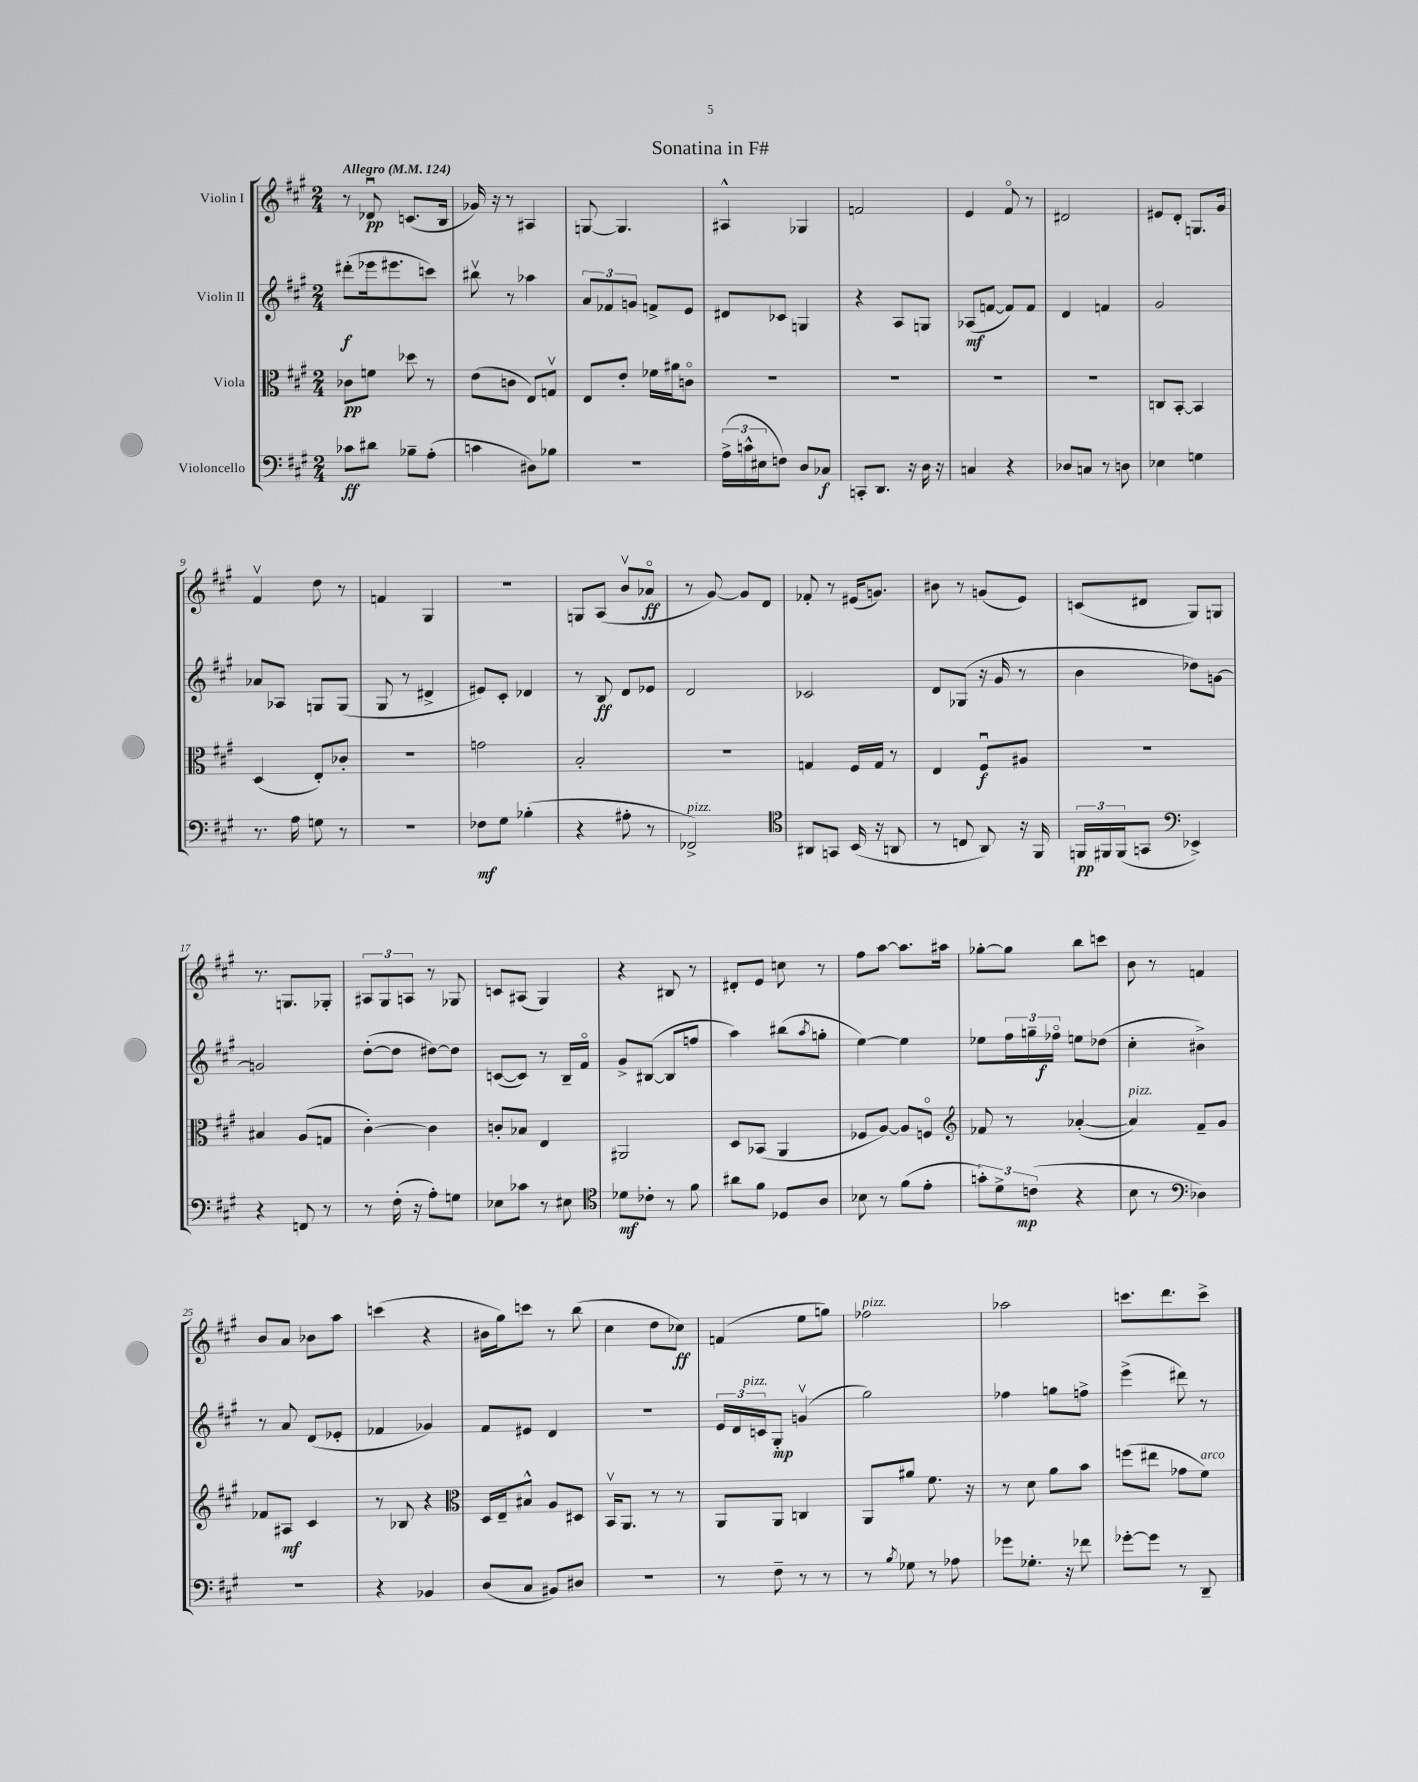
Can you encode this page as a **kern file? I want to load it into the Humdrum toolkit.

**kern	**kern	**kern	**kern
*staff4	*staff3	*staff2	*staff1
*clefF4	*clefC3	*clefG2	*clefG2
*k[f#c#g#]	*k[f#c#g#]	*k[f#c#g#]	*k[f#c#g#]
*M2/4	*M2/4	*M2/4	*M2/4
*MM124	*MM124	*MM124	*MM124
8c-	8c-	(8ddd#'	8r
8d#	8f	16eee-	8d-u
.	.	8.eee#	.
8B-~	8dd-	.	(8.c
(8A'	8r	8ccc)	.
.	.	.	16B
=	=	=	=
4c	(8e	8bb#v	16g-)
.	.	.	16r
.	8c	8r	8r
8D#)	8E)	4aa-	4A#
8B-	8Gv	.	.
=	=	=	=
2r	8E	12a	[8G
.	.	12f-	.
.	8e'	.	4.G]
.	.	12g	.
.	16f-	8f^	.
.	16a#	.	.
.	8co	8e	.
=	=	=	=
(24A^	2r	8d#	4A#^^
24c^^	.	.	.
24E#	.	.	.
8F)	.	8c-	.
8D	.	4G	4G-
8C-	.	.	.
=	=	=	=
8CC'	2r	4r	2f
8.DD	.	.	.
.	.	8A	.
16r	.	.	.
16D	.	8G	.
16r	.	.	.
=	=	=	=
4C	2r	(8A-	4e
.	.	[8f	.
4r	.	8f])	8f#o
.	.	8f	8r
=	=	=	=
8D-	2r	4d	2d#
8C	.	.	.
8r	.	4f	.
8D	.	.	.
=	=	=	=
4E-	8C	2g#	8e#
.	[8BB'	.	8d'
4G	4BB]	.	8.G
.	.	.	16g#
=	=	=	=
8.r	(4D	8a-	4f#v
.	.	8A-	.
16A	.	.	.
8G	8E')	8G	8dd
8r	8c-'	(8G	8r
=	=	=	=
2r	2r	8G#	4f
.	.	8r	.
.	.	4d#^	4G#
=	=	=	=
8F-	2g	8e#)	2r
8G#	.	8c#'	.
(4B-'	.	4d-	.
=	=	=	=
4r	2B'	8r	8G
.	.	8B	(8A
8A#'	.	8d	8bv
8r	.	8e-	8a-o
=	=	=	=
2FF-^)	2r	2d	8r
.	.	.	[8g#)
.	.	.	8g#]
.	.	.	8d
=	=	=	=
*clefC4	*	*	*
8AA#	4G	2c-	8f-'
8GG	.	.	8r
(16BB	16F#	.	(16e#
16r	16G	.	8.g)
8AA	8r	.	.
=	=	=	=
8r	4E	8d	8b#
8C	.	(8G-	8r
8AA)	8F#u	16r	(8g
.	.	16g#	.
16r	8A#	8r	8e)
16FF#	.	.	.
=	=	=	=
24FF	2r	4b	(8c
24FF#	.	.	.
(24FF#	.	.	.
8GG	.	.	8d#
*clefF4	*	*	*
4EE-^)	.	8dd-)	8G#)
.	.	[8g	8G
=	=	=	=
4r	4B#	2g]	8.r
.	.	.	8.G
8FF	(8A	.	.
8r	8G	.	8G-'
=	=	=	=
8r	[4c#')	([8dd'	12A#
.	.	.	12G#
(16F#'	.	8dd]	.
.	.	.	12A
16r	.	.	.
8A')	4c#]	[8dd#)	8r
8G	.	8dd#]	8G-
=	=	=	=
8E-	8c'	([8c	8c
8c-	8B-	8c])	(8A#
8r	4E	8r	4G#)
8E#	.	16B~	.
.	.	16f#o	.
=	=	=	=
*clefC4	*	*	*
8d-	2AA#	8g#^	4r
8c-'	.	([8B#	.
8r	.	8B#]	8B#
8f#	.	8ff	8r
=	=	=	=
8a#	8D	4aa)	8d#'
8f#	(8BB-	.	8e
8D-	4AA	(8bb#	8cc
.	.	8qaa	.
8A	.	8gg'	8r
=	=	=	=
8B-	8F-	[4ee)	8ff#
8r	[8A)	.	[8aa
(8f#	8A]	4ee]	8.aa]
8e'	8Fo	.	.
.	.	.	16aa#
=	=	=	=
*	*clefG2	*	*
12g')	8f-	8ee-	[8gg-'
12d^	.	.	.
.	8r	24ff#	8gg-]
(12c	.	24gg~	.
.	.	24ff-o	.
4r	([4a-'	8ee	8bb
.	.	(8dd-	8ccc
=	=	=	=
8B	4a-])	4cc#'	8b
8r	.	.	8r
*clefF4	*	*	*
4D-)	8f#~	4b#^)	4f
.	8g#	.	.
=	=	=	=
2r	8f-	8r	8b
.	8A#	8a	8a
.	4c#	(8d	8b-
.	.	8e-'	8aa
=	=	=	=
4r	8r	4f-	(4ccc
.	8B-	.	.
4BB-	4r	4g-)	4r
=	=	=	=
*	*clefC3	*	*
(8D	16D	8f#	16b#
.	16E~	.	16gg#)
8C#	8B#^^	8e#	8ccc
8BB#)	8A	4d	8r
8D#	8D#	.	(8bb
=	=	=	=
2r	16BBv	2r	4cc#
.	8.AA	.	.
.	8r	.	8dd
.	8r	.	8cc-)
=	=	=	=
8r	8AA	24e	(4f
.	.	24d	.
.	.	24c	.
8F#~	8AA	8G#'	.
8r	4C	(4gv	8ee
8r	.	.	8gg)
=	=	=	=
8r	8AA	2gg#)	2ff-
8qB	.	.	.
8G-	8a#	.	.
8r	8.f#	.	.
8A-	.	.	.
.	16r	.	.
=	=	=	=
8g-	8r	4ff-	2aa-
8.G-'	8d	.	.
.	8a	8gg	.
16r	.	.	.
8f-	8b	8ff^	.
=	=	=	=
[8g-'	(8ff	(4eee^	8.ccc
8g-]	8ee#	.	.
.	.	.	8.ddd
8r	8g-	8ddd#)	.
8DD~	8f#)	8r	8ccc^
==	==	==	==
*-	*-	*-	*-
